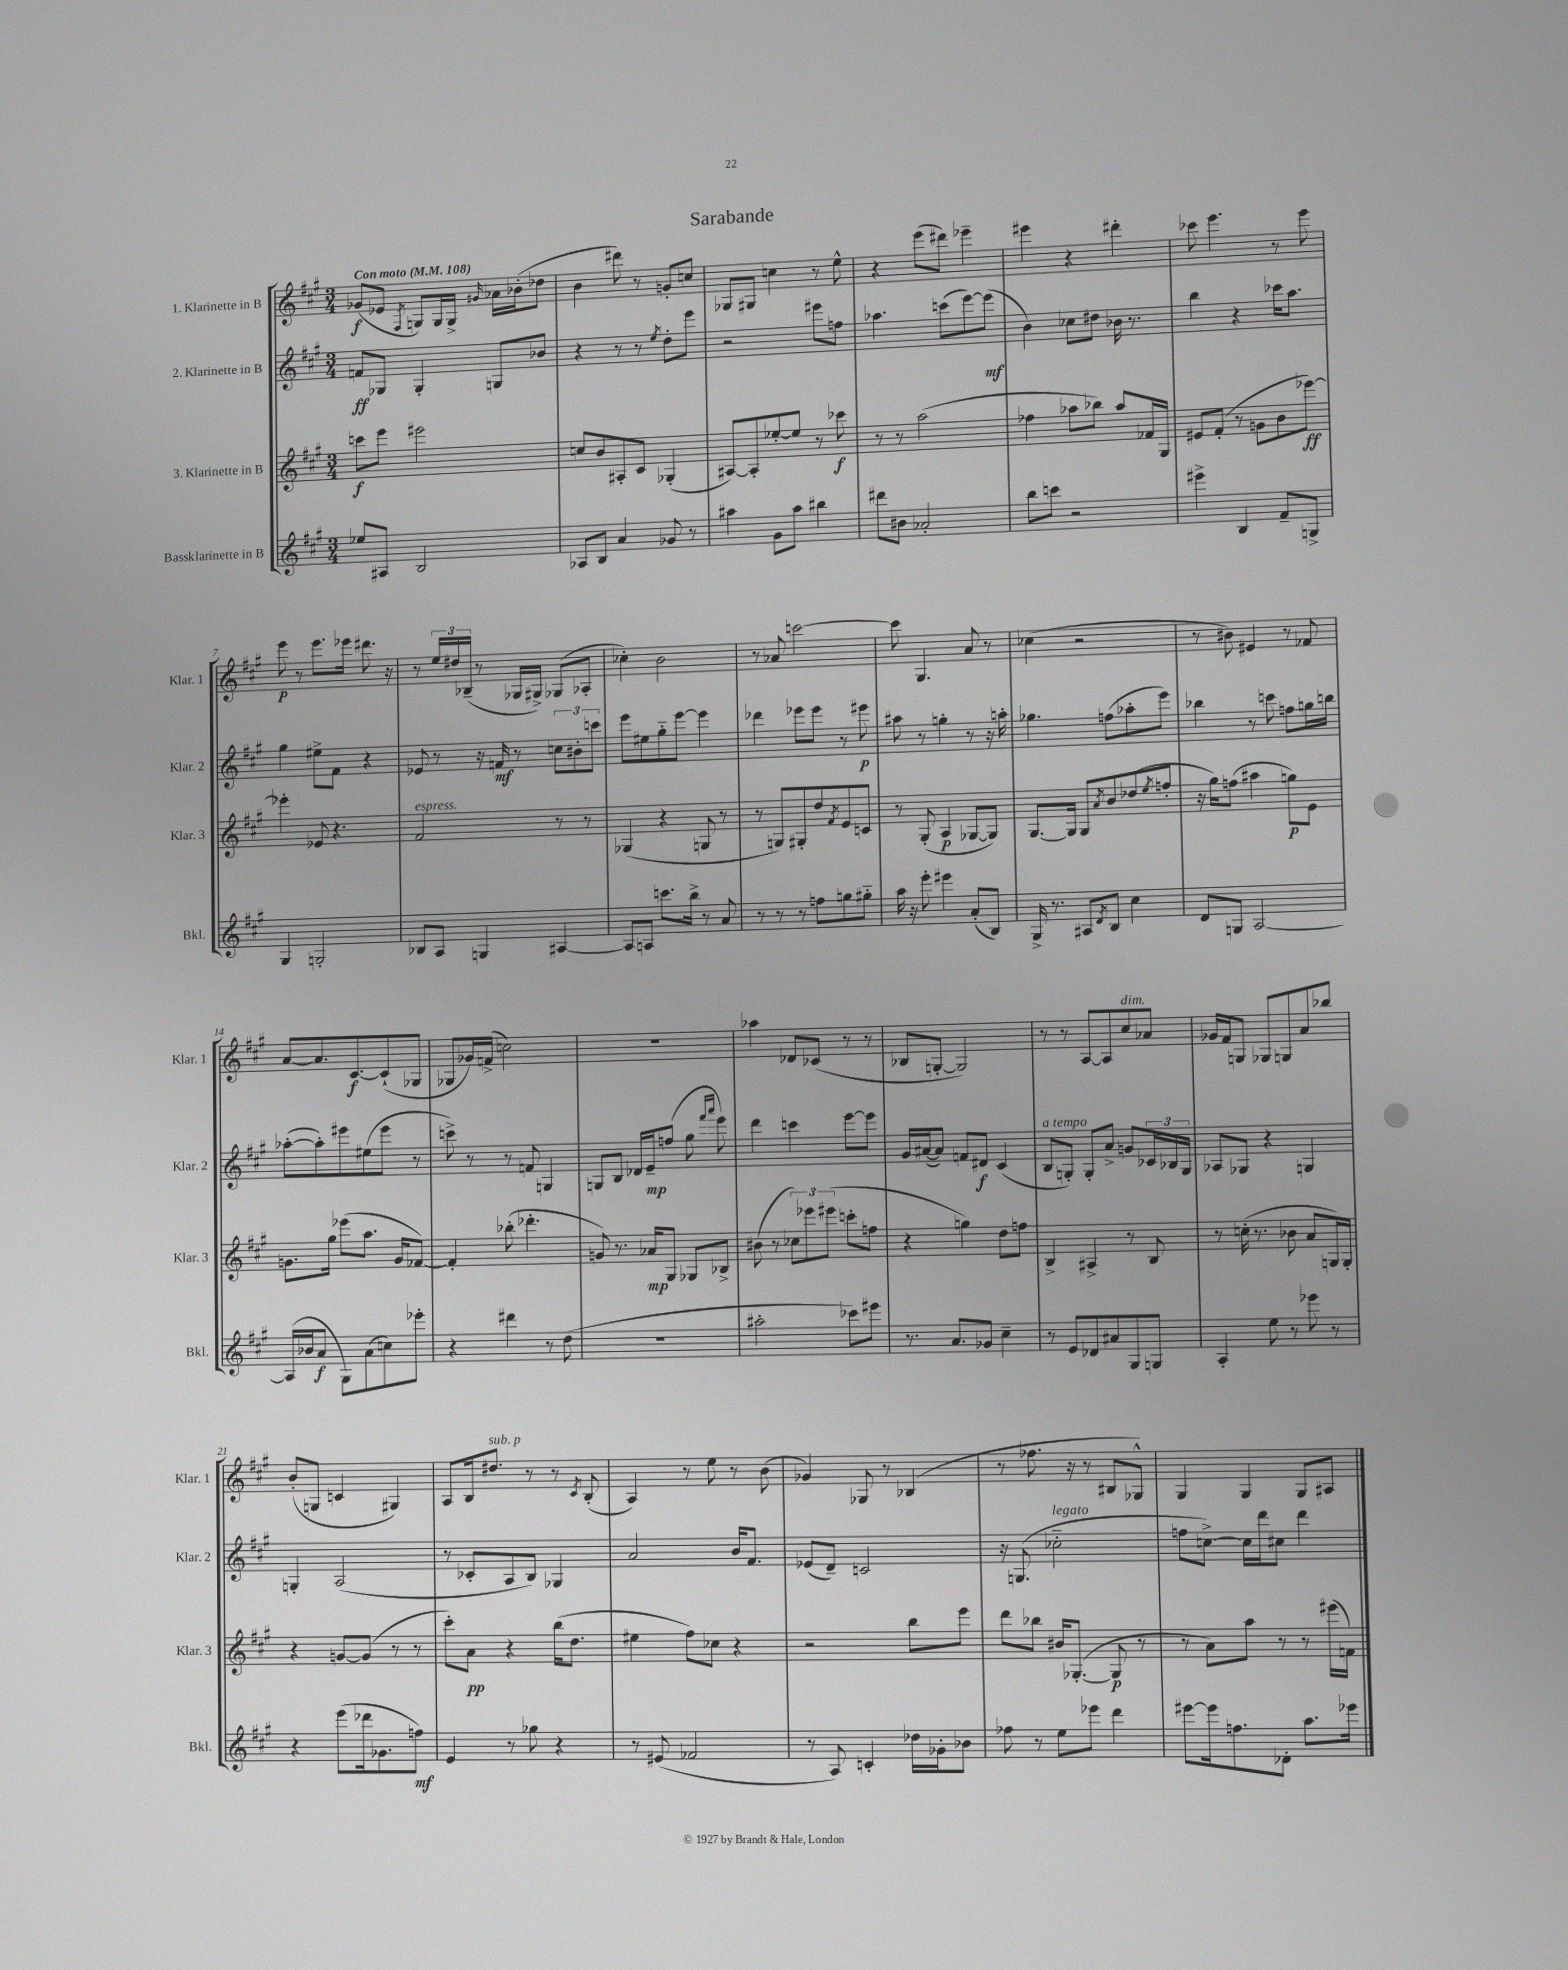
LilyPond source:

\header { title = "Sarabande" }
<<
\new StaffGroup <<
\new Staff = "s0" \with { instrumentName = "1. Klarinette in B" shortInstrumentName = "Klar. 1" } {
    \clef treble \key a \major \numericTimeSignature \time 3/4 \tempo "Con moto" 4 = 108
    ges'8\f( ees'8 \acciaccatura { fis8 } g8) g16 g16-> \grace { gis'16 } aes'16 bes'16-.( des''8 |
    b'4 dis'''8) r8 g'8-. c''8 |
    ges8 gis8 c''4 r8 e''8-^ |
    r4 e'''8( dis'''8) ees'''4-- |
    eis'''4 r4 dis'''4-. |
    ces'''8 e'''4. r8 e'''8 |
    e'''8\p r8 e'''8. ees'''16 dis'''8. r16 |
    r8 \tuplet 3/2 { e''16 dis''16 bes16--( } r8 ges16 gis16->) ges8( aes8-. |
    ces''4-.) b'2 |
    r8 aes'8 c'''2~ |
    c'''8 gis4. a'8 r8 |
    ces''4( r2 |
    r8 bis'8) eis'4 r8 fes'8 |
    a'8~ a'8. cis'8.~\f cis'8-!( ges8 |
    ges8 ges'16) f'16->( c''2) |
    R2. |
    aes''4 des'8 ces'8( r8 r8 |
    bes8 g8~-. g2) |
    r8 r8 a8~ a8 cis''8^\markup { \italic "dim." } aes'8 |
    ges'16 fis'16 g8 ges8 g8 a'8 bes''8 |
    b'8-.( g8 c'4 gis4) |
    a8 b16 dis''8.^\markup { \italic "sub. p" } r8 r8 \acciaccatura { cis'8 } b8-.( |
    a4) r8 e''8 r8 b'8( |
    ges'4) ges8 r8 bes4( |
    r8 fes''8. r16 r8 bis8 ges8-^) |
    gis4 gis4 gis8 ais8 \bar "|." |
}
\new Staff = "s1" \with { instrumentName = "2. Klarinette in B" shortInstrumentName = "Klar. 2" } {
    \clef treble \key a \major \numericTimeSignature \time 3/4
    f'8\ff ges8 ges4-. g8 bes'8 |
    r4 r8 r8 \acciaccatura { e''8 } d''8-. e'''8 |
    r2 eis'''8 f''8 |
    aes''4. c'''8( e'''8~) e'''8\mf( |
    b'4) ces''8 dis''8 bes'16 r8. |
    b''4 r4 ces'''16 a''8. |
    gis''4 eis''8-> fis'8 r4 |
    ees'8 r8 r16 f'16\mf r8 \tuplet 3/2 { c''8 bis'8-. c'''8 } |
    e'''8 eis''8 gis''8-_ e'''8~ e'''4 |
    des'''4 ees'''8 ees'''8 r8 eis'''8\p |
    ais''8 r8 g''4-. r8 r16 a''16-. |
    ges''4. f''8( aes''8-. e'''8) |
    bes''4 r8 c'''8 f''8 g''16 b''16 |
    aes''8~-.( aes''8-.) eis'''8 eis''8( eis'''8 r8 |
    c'''8->) r8 r8 f'8 g4 |
    g8 b8 des'16 e'16--\mp f''8( gis''8 \grace { fis'''16 a'''16 } e'''8) |
    d'''4 c'''4 e'''8~ e'''8 |
    gis'16 ais'16~( ais'8) f'8 dis'8\f cis'4( |
    b8^\markup { \italic "a tempo" } g8-.) g8-. a'8-> g'8 \tuplet 3/2 { ces'16 bes16 g16 } |
    aes8 ges8 r4 g4 |
    g4-. a2( |
    r8 ces'8-. a8 b8) ges4 |
    a'2 b'16 fis'8. |
    ees'8( d'8--) c'2 |
    r16 g8.( ces''2-_^\markup { \italic "legato" } |
    f''8 c''8~->) c''16 d'''16 cis''8 d'''4 \bar "|." |
}
\new Staff = "s2" \with { instrumentName = "3. Klarinette in B" shortInstrumentName = "Klar. 3" } {
    \clef treble \key a \major \numericTimeSignature \time 3/4
    c'''8\f e'''8 eis'''2 |
    c''8 b'8 ais8-. cis'8 ges4-.( |
    ais8~) ais8-. ees''8~-. ees''8 r8 ces'''8\f |
    r8 r8 a''2( |
    fes''4 aes''8 bes''8) aes''8 fes'16 gis16 |
    eis'8 fis'8-.( r8 g'8 b'8 ees'''8~\ff) |
    ees'''4-. ees'8 r4. |
    fis'2^\markup { \italic "espress." } r8 r8 |
    ges4( r4 g8 r8 |
    r8 g8) gis8-. d''8 \acciaccatura { fis'8 } e'8 c'8 |
    r8 gis8-.( a4\p ges8~ ges8) |
    gis8.~ gis16 gis8 \acciaccatura { a'8 } b'8 des''8( \acciaccatura { e''8 } f''8-. |
    r16 gis''16) f''8( ais''4 g''8\p) e'8 |
    g'8. gis''16 ees'''8( a''8. g'16 fes'8~) |
    fes'4-. bes''8-.( des'''4.-. |
    g'8) r8. aes'16\mp gis8 ges8 bes8-> |
    bis'8( r8 \tuplet 3/2 { ces''8) ees'''8 eis'''8( } c'''8-. f''8 |
    r4 g''4) d''8 f''8 |
    b4-> ais4-> r8 b8 |
    r8 c''16-.( r8. bes'8 a'8 g16) g16-. |
    r4 g'8~ g'8( r8 r8 |
    cis'''8-.) a'8\pp r4 b''16( d''8. |
    eis''4 fis''8) ces''8 r4 |
    r2 b''8 e'''8 |
    d'''8 bes''8 bis'16 ges8.~-.( ges8\p r8 |
    r8 a'8) a''8 r8 r8 eis'''16( f'16) \bar "|." |
}
\new Staff = "s3" \with { instrumentName = "Bassklarinette in B" shortInstrumentName = "Bkl." } {
    \clef treble \key a \major \numericTimeSignature \time 3/4
    ees''8 ais8 b2 |
    aes8 b8 a'4 ges'8 r8 |
    ais''4 gis'8 ais''8 bis''4 |
    dis'''8 bis'8 aes'2-. |
    b''8 c'''8 r2 |
    eis'''4-> b4 fis'8-- g8-> |
    gis4 g2-. |
    bes8 a8 g4 ais4~ |
    ais8 a8 c'''8. b''16-> r8 a'8 |
    r8 r8 r8 f''8 g''8 gis''8-_ |
    a''16 r16 e'''8-. eis'''4 a'8-.( b8) |
    gis16-> r8. ais8 \acciaccatura { d'8 } b8 cis''4 |
    d'8 g8 a2~ |
    a16( bes'16 a'8\f gis8) a'8( c''8) ees'''8-. |
    r4 dis'''4 r8 d''8( |
    R2. |
    ais''2-. ces'''8) eis'''8 |
    r8. a'8. ges'8 cis''4-- |
    r8 e'8 des'8 ais'8 gis8 g8 |
    a4-. e''8 r8 ees'''8 r8 |
    r4 e'''8( des'''16 ges'8. f''8\mf) |
    e'4 r8 ges''8 r4 |
    r8 eis'8( fes'2 |
    r8 a8) c'4-. des''16 ges'16-. bes'8 |
    fes''8 r8 e''8 ees'''8 d'''4 |
    eis'''8~ eis'''16 f''8. des'8-. a''8. ees'''16 \bar "|." |
}
>>
>>
